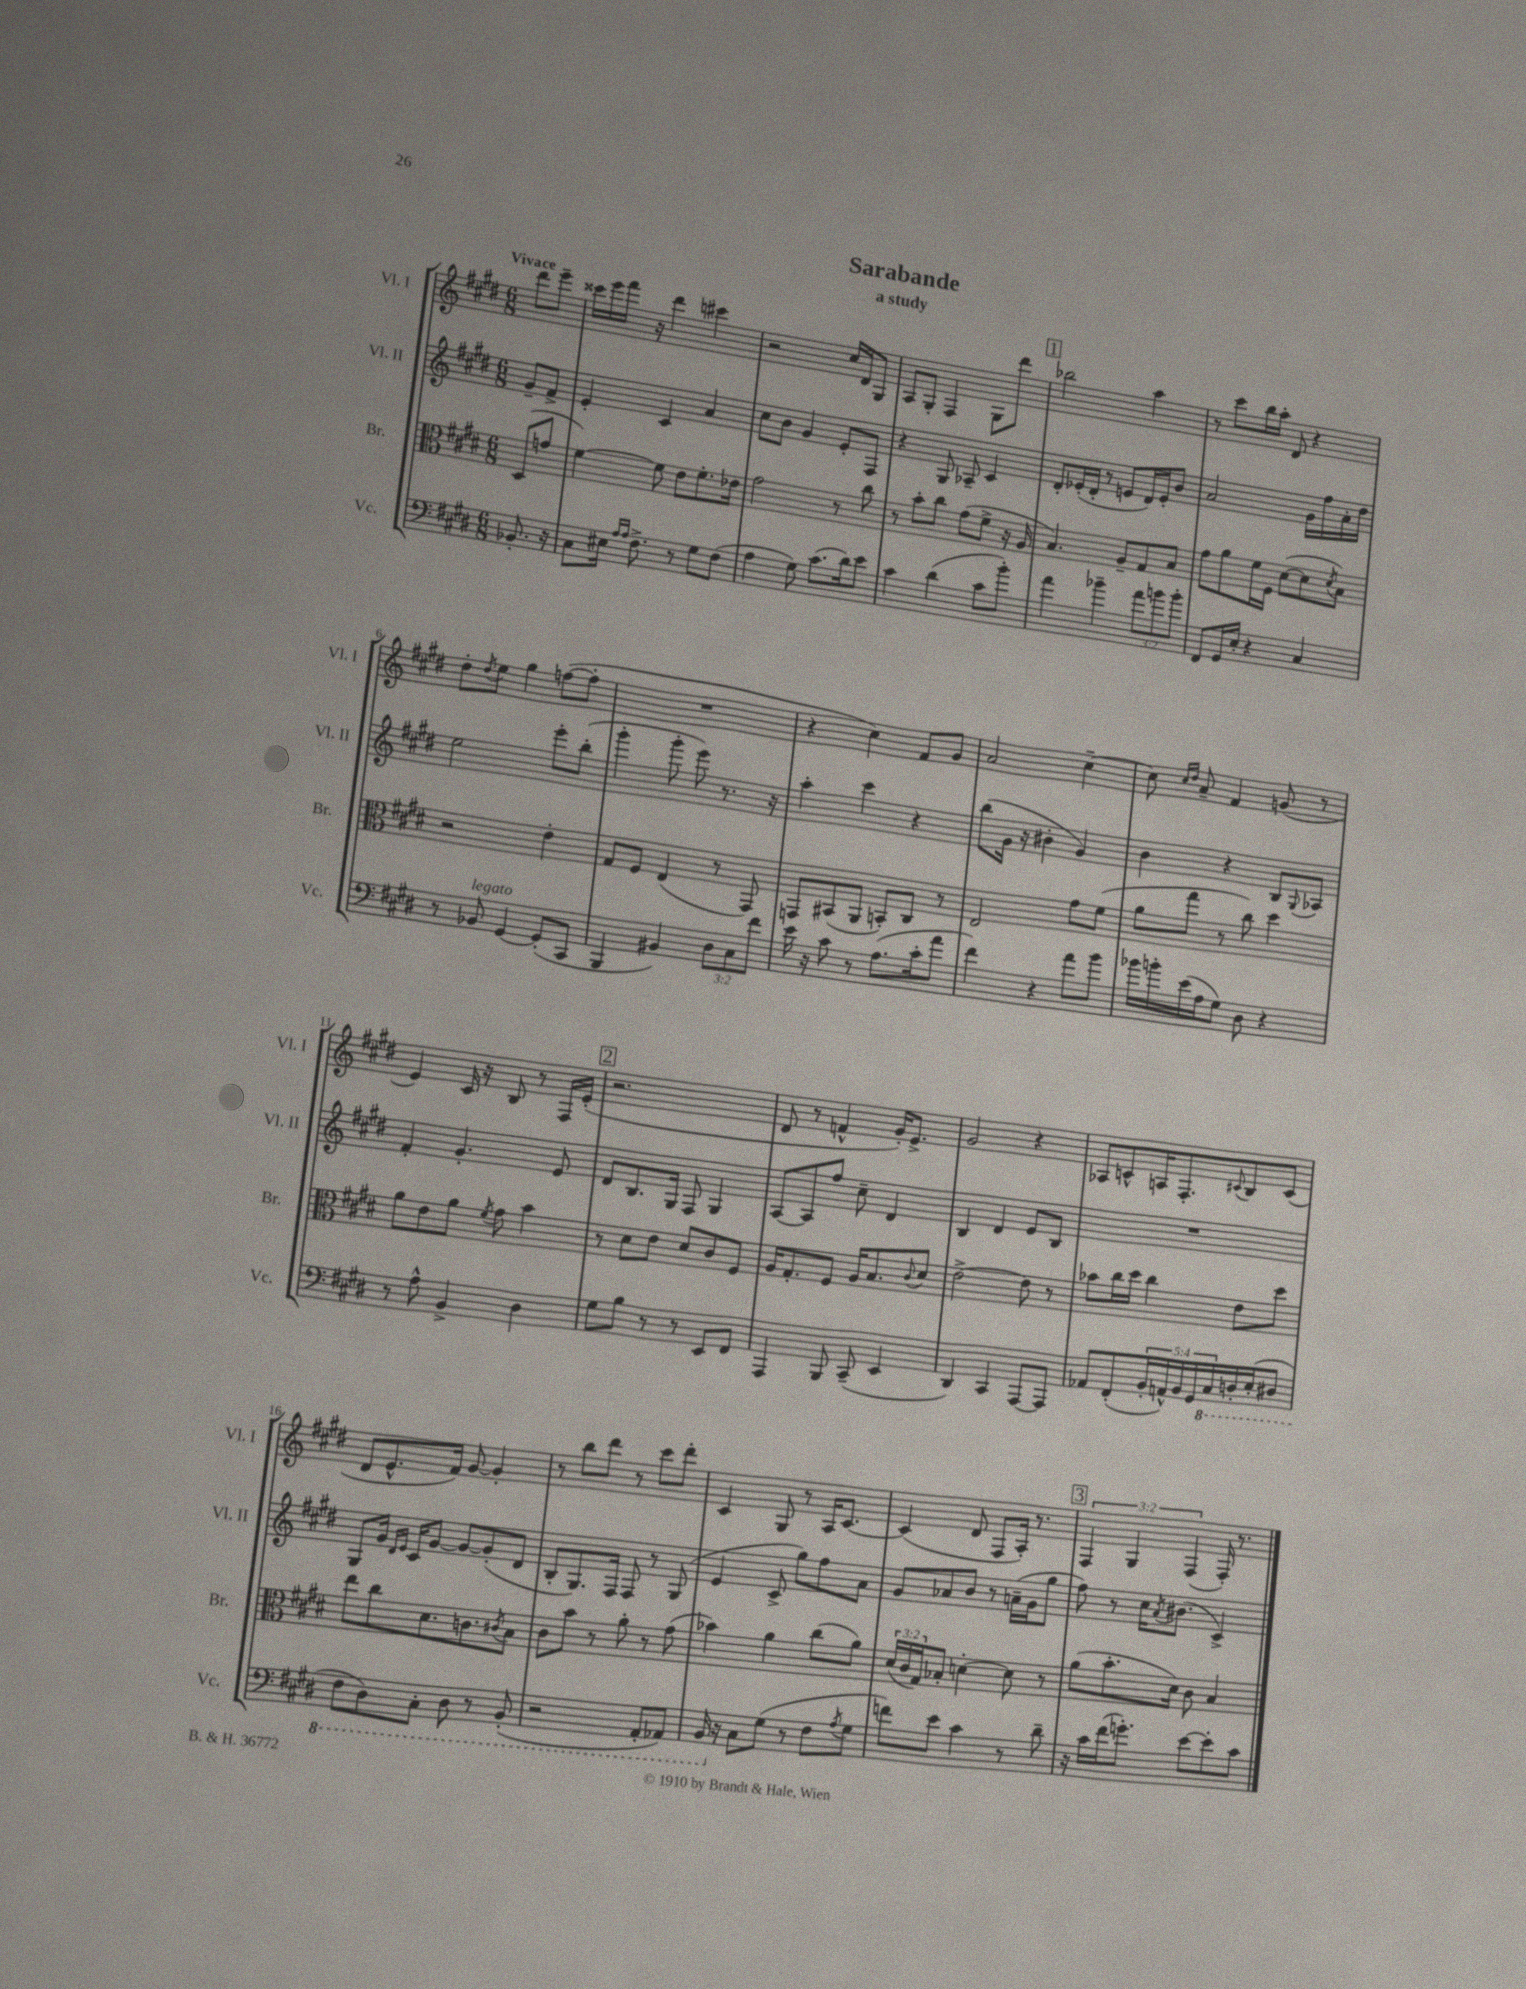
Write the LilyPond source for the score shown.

\header { title = "Sarabande" subtitle = "a study" }
<<
\new StaffGroup <<
\new Staff = "s0" \with { instrumentName = "Vl. I" shortInstrumentName = "Vl. I" } {
    \clef treble \key e \major \numericTimeSignature \time 6/8 \override Staff.TupletNumber.text = #tuplet-number::calc-fraction-text \partial 4 \tempo "Vivace"
    dis'''8 e'''8-- |
    cisis'''16 e'''16 fis'''16 r16 dis'''4 cis'''4 |
    r2 cis''16 dis'16 gis8 |
    a8 gis8-. fis4 gis8 dis'''8 |
    \mark \markup { \box "1" } bes''2 a''4 |
    r8 cis'''8 b''16 a''16-. dis'8 r4 |
    dis''8-. \acciaccatura { dis''8 } e''8 gis''4 f''8~( f''8-. |
    R2. |
    r4 cis''4) fis'8 gis'8 |
    a'2 cis''4~-- |
    cis''8 \grace { cis''16 dis''16 } a'8-- fis'4 g'8( r8 |
    e'4) cis'16 r16 b8 r8 fis16 e'16-.( |
    \mark \markup { \box "2" } r2. |
    dis'8 r8 f'4-^ gis'16-.) e'8.-> |
    gis'2 r4 |
    aes8 c'8-^ a16 fis8.-. \appoggiatura { cis'8 } b8 cis'8( |
    dis'8 e'8.-^ fis'16) gis'8~ gis'4-. |
    r8 b''8 dis'''8 r8 cis'''8 dis'''8-. |
    cis'4 gis8 r8 a16 cis'8.~ |
    cis'4( dis'8 fis8 a16-.) r8. |
    \mark \markup { \box "3" } \tuplet 3/2 { fis4 gis4 fis4( } fis16-.) r8. \bar "|." |
}
\new Staff = "s1" \with { instrumentName = "Vl. II" shortInstrumentName = "Vl. II" } {
    \clef treble \key e \major \numericTimeSignature \time 6/8 \partial 4
    gis'8-- fis'8-> |
    e'4-. cis'4 a'4 |
    cis''8 b'8 gis'4 e'8-. fis8 |
    r4 gis8 aes8-- cis'4 |
    \mark \markup { \box "1" } dis'8-. ees'16-.( dis'16-. r8 e'8 dis'16) e'16-. b'8 |
    a'2 gis'16 fis''16 a'16-. dis''16 |
    e''2 e'''8-. b''8-.( |
    gis'''4-. gis'''8-. e'''8) r8. r16 |
    a''4-. cis'''4 r4 |
    b''8( gis'16 r16 bis'4-. gis'4) |
    b'4 r4 b8 \appoggiatura { gis8 } aes8 |
    fis'4-. gis'4.-. e'8 |
    \mark \markup { \box "2" } dis'8 b8. gis16 fis8 gis4 |
    a8~ a8 fis''8 cis''8-- dis'4 |
    b4 dis'4 e'8 b8 |
    R2. |
    gis8 gis'16 \grace { dis'16 e'16 } cis'16 gis'8~ gis'8~ gis'8-.( dis'8 |
    b8-. gis8.) fis16 fis8 r8 gis8( |
    e'4 cis'8-> gis''8) fis''8 a'8 |
    gis'8 aes'8 b'8 r8 a'16--( gis'16 gis''8 |
    \mark \markup { \box "3" } fis''8) r8 cis''16 \acciaccatura { a'8 } bis'8.( cis'4->) \bar "|." |
}
\new Staff = "s2" \with { instrumentName = "Br." shortInstrumentName = "Br." } {
    \clef alto \key e \major \numericTimeSignature \time 6/8 \override Staff.TupletNumber.text = #tuplet-number::calc-fraction-text \partial 4
    dis8( g'8 |
    fis'4~) fis'8 e'8 fis'8.-. ees'16 |
    gis'2 r8 cis''8 |
    r8 b'8-. cis''8 gis'8( fis'8-> r16 a16 |
    \mark \markup { \box "1" } b4.) a8-- gis8 b8 |
    gis'8 a'8 fis'16 fis16 dis'8~( dis'8 \acciaccatura { dis'8 } b8) |
    r2 e'4-. |
    gis8 fis8 e4( r8 gis,8) |
    g,8 bis,8( a,8 b,8-.) cis8 r8 |
    e2 gis'8 fis'8( |
    a'8 gis''8 r8 cis''8) dis''4 |
    a'8 e'8 a'8 \acciaccatura { fis'8 } gis'8 b'4 |
    \mark \markup { \box "2" } r8 dis'8 e'8 dis'8 cis'8 fis8 |
    a16 gis8.-. fis8 a16 b8. \appoggiatura { cis'8 } dis'8 |
    e'2~-> e'8 r8 |
    bes'8 cis''16 dis''16 cis''4 e'8 dis''8 |
    e''8 cis''8 dis'8. c'8. \acciaccatura { cis'8 } b8 |
    cis'8 b'8 r8 a'8-. r8 gis'8( |
    bes'4) a'4 cis''8( a'8) |
    \tuplet 3/2 { dis'16( cis'16 gis16) } bes8-. d'4~-. d'8 r8 |
    \mark \markup { \box "3" } a'8( b'8.-. dis'16) cis'8 b4 \bar "|." |
}
\new Staff = "s3" \with { instrumentName = "Vc." shortInstrumentName = "Vc." } {
    \clef bass \key e \major \numericTimeSignature \time 6/8 \override Staff.TupletNumber.text = #tuplet-number::calc-fraction-text \partial 4
    bes,8.-. r16 |
    cis8 eis16 \grace { a16 a16 } fis8.-> r8 gis8 fis8( |
    a4 gis8) cis'8.( dis'16) e'8 |
    cis'4 dis'4( cis'8 b'8-.) |
    \mark \markup { \box "1" } a'4 bes'4-- \tuplet 3/2 { a'8 b'8 b'8-. } |
    fis,8 gis,16 e16-. r4 cis4 |
    r8 bes,8^\markup { \italic "legato" } gis,4~ gis,8-.( cis,8 |
    b,,4 bis,4) \tuplet 3/2 { dis8 cis8 fis'8 } |
    e'16 r16 cis'8 r8 a8.( cis'16-. a'8 |
    fis'4) r4 a'8 b'8 |
    bes'16 b'16-. e'16( a16 gis8) dis8 r4 |
    r8 a8-^ b,4-> dis4 |
    \mark \markup { \box "2" } gis8 b8 r8 r8 e,8 fis,8 |
    a,,4 b,,8 cis,8--( e,4 |
    dis,4) cis,4 a,,8~ a,,8 |
    aes,8 fis,8-.( \tuplet 5/4 { b,16-. a,16-^) b,16 gis,16 \ottava #-1 cis,16 } d,16-. e,16-.( dis,8 |
    fis,8 dis,8) cis,8-. dis,8 r8 b,,8-.( |
    r2 a,,8-. aes,,8) |
    b,,16 \ottava #0 r16 cis8 gis8( r8 fis8 \acciaccatura { a8 } gis8 |
    f'8) e'8 cis'4 r8 dis'8-- |
    \mark \markup { \box "3" } r16 cis'16 fis'16( g'8.-.) e'8~ e'8-. cis'8 \bar "|." |
}
>>
>>
